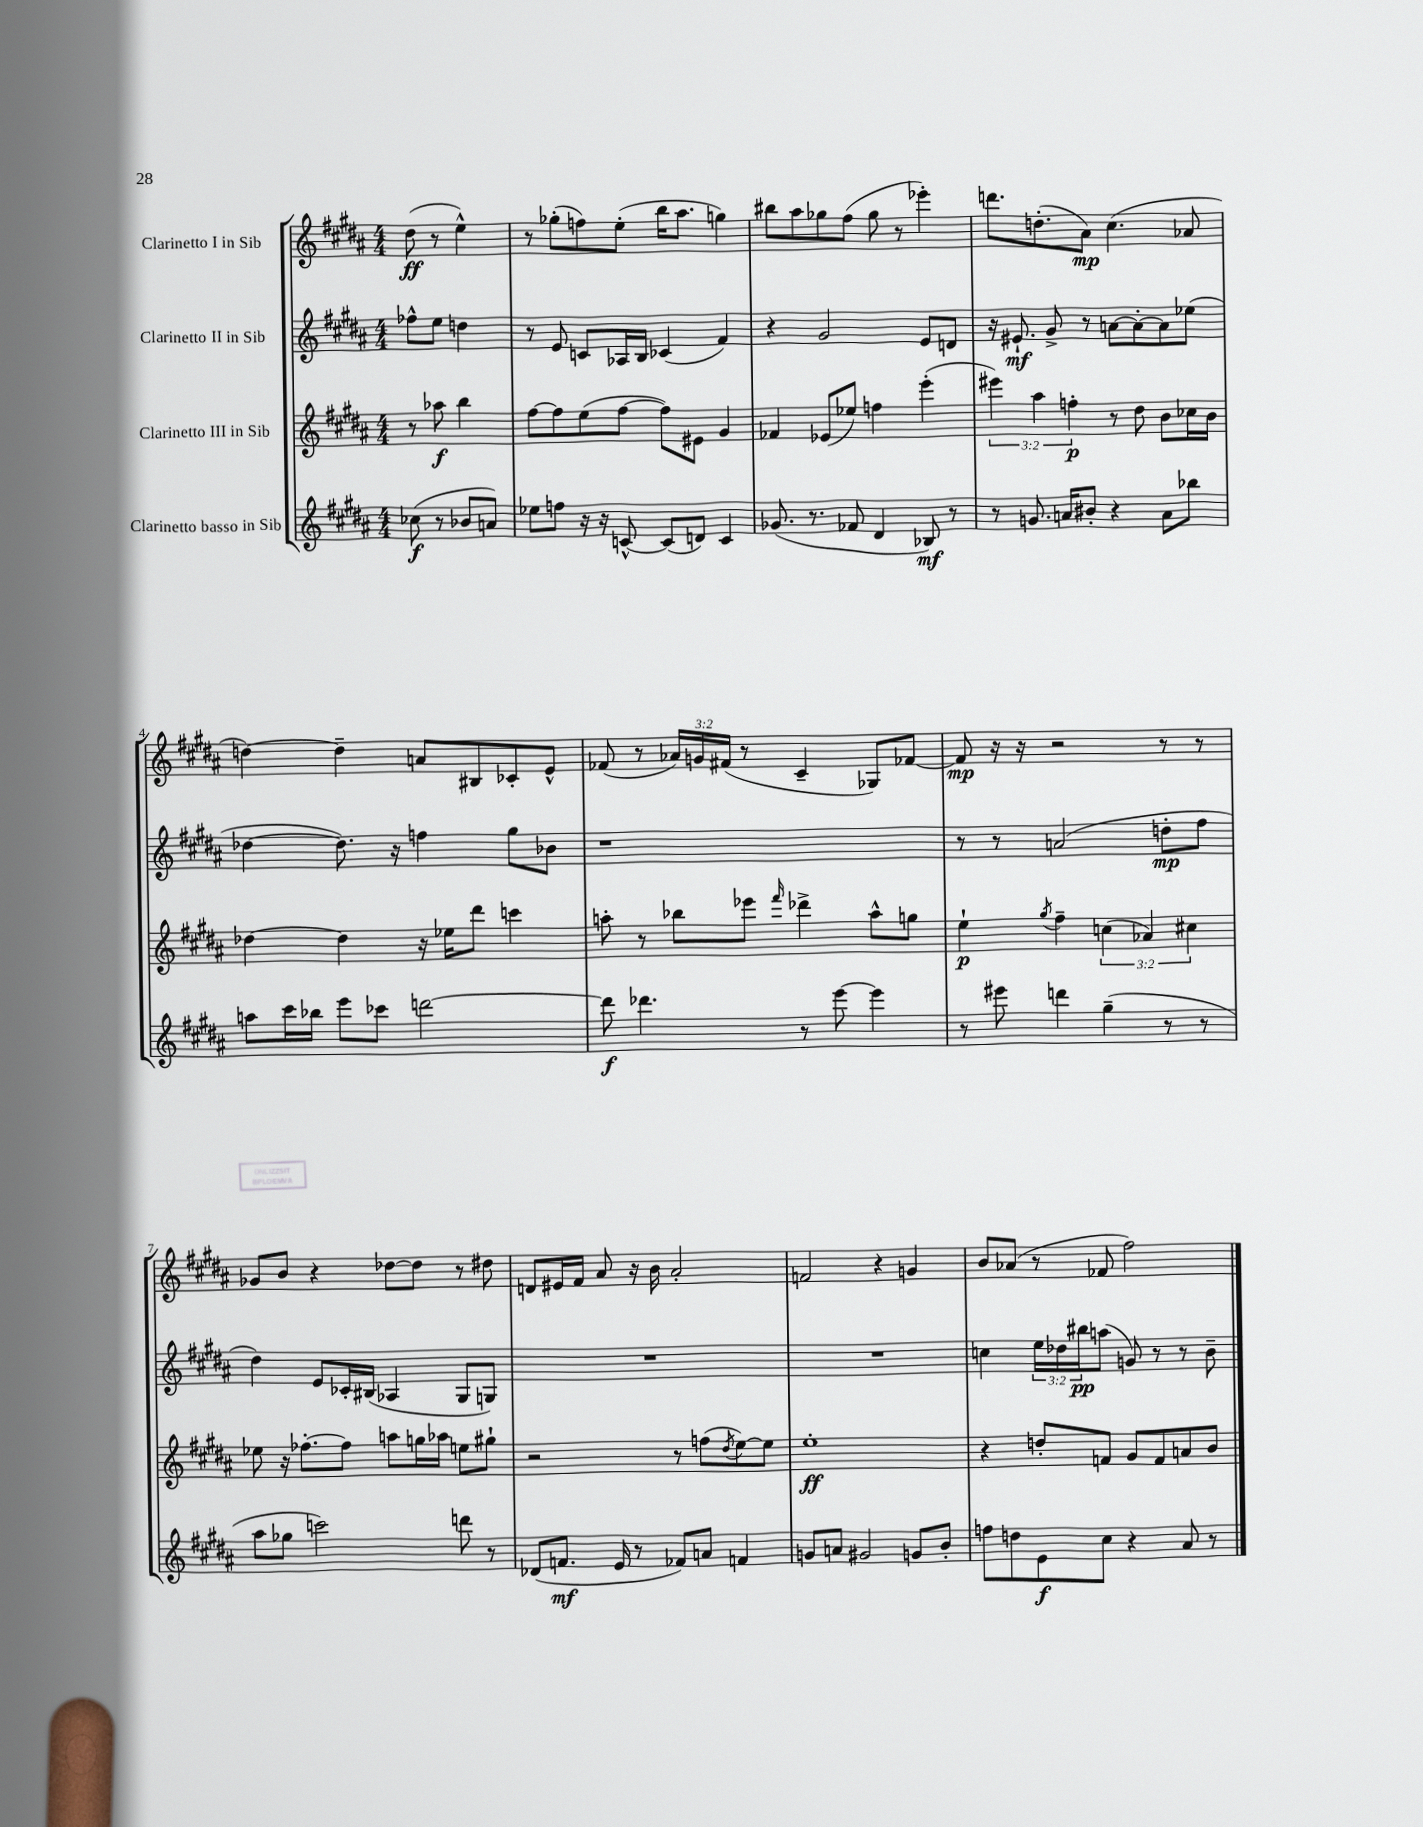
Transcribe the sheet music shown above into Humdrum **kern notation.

**kern	**kern	**kern	**kern
*staff4	*staff3	*staff2	*staff1
*clefG2	*clefG2	*clefG2	*clefG2
*k[f#c#g#d#a#]	*k[f#c#g#d#a#]	*k[f#c#g#d#a#]	*k[f#c#g#d#a#]
*M4/4	*M4/4	*M4/4	*M4/4
(8cc-	8r	8ff-^^	(8dd#
8r	8aa-	8ee	8r
8b-	4bb	4dd	4ee^^)
8a)	.	.	.
=	=	=	=
8ee-	[8ff#	8r	8r
8ff	8ff#]	8e	(8gg-'
16r	(8ee	8c	8ff)
16r	.	.	.
[8c^^	[8ff#	16A-	(8ee'
.	.	16B	.
(8c]	8ff#])	(4c-	16bb
.	.	.	8.aa#
8d)	8e#	.	.
4c	4g#	4f#)	4gg)
=	=	=	=
(8.g-	4f-	4r	8bb#
.	.	.	8aa#
8.r	.	.	.
.	(8e-	2g#	8gg-
8f-	8ee-)	.	(8ff#
4d#	4ff	.	8gg-
.	.	.	8r
8B-)	(4eee'	8e	4eee-')
8r	.	8d	.
=	=	=	=
8r	6eee#)	16r	8.ddd
.	.	8.e#`	.
8.g	.	.	.
.	6aa#	.	.
.	.	.	(8.dd'
.	.	8g#^	.
16a	.	.	.
.	6ff'	.	.
8b#'	.	8r	8a#)
4r	8r	[8a	(4.cc#
.	8dd#	8a'_	.
8a	8b	8a]	.
8bb-	16cc-	(8ee-	8a-
.	16b	.	.
=	=	=	=
8aa	[4dd-	[4dd-	[4dd)
16ccc#	.	.	.
16bb-	.	.	.
8eee	4dd-]	8.dd-])	4dd~]
8ccc-	.	.	.
.	.	16r	.
[2ddd	16r	4ff	8a
.	16ee-	.	.
.	8ddd#	.	8B#
.	4ccc	8gg#	8c-'
.	.	8b-	8e^^
=	=	=	=
8ddd]	8aa'	1r	(8f-
4.ddd-	8r	.	8r
.	8bb-	.	24a-)
.	.	.	24g
.	.	.	(24f#
.	8eee-	.	8r
.	16qqfff#	.	.
8r	4ddd-^	.	4c#~
[8eee	.	.	.
4eee]	8aa^^	.	8G-)
.	8gg	.	[8f-
=	=	=	=
8r	4ee`	8r	8f-]
8eee#	.	8r	16r
.	.	.	16r
.	8qgg#	.	.
4ddd	4ff#~	(2a	2r
(4gg#~	(6cc	.	.
.	6a-)	.	.
8r	.	8dd'	8r
.	6cc#	.	.
8r	.	8ff#	8r
=	=	=	=
8aa#	8ee-	4dd#)	8g-
8gg-	16r	.	8b
.	[8.ff-'	.	.
2ccc)	.	8e	4r
.	8ff-]	16c-'	.
.	.	(16B#	.
.	8aa	4A-	[8dd-
.	16gg	.	8dd-]
.	16aa-	.	.
8ddd	8ee	8G#	8r
8r	8gg#`	8G)	8dd#
=	=	=	=
(8d-	2r	1r	8d
8.f	.	.	16e#
.	.	.	16f#
.	.	.	8a#
16e	.	.	.
8r	.	.	16r
.	.	.	16b
8f-)	8r	.	2a#'
8a	(8ff	.	.
.	8qdd#	.	.
4f	[8ee)	.	.
.	8ee]	.	.
=	=	=	=
8g	1ee'	1r	2f
8a	.	.	.
2g#	.	.	.
.	.	.	4r
8g	.	.	4g
8b'	.	.	.
=	=	=	=
8ff	4r	4cc	8b
8dd	.	.	(8a-
8e	8dd'	24ee	8r
.	.	24dd-	.
.	.	24bb#	.
8cc#	8f	(8aa	8f-
4r	8g#	8g)	2ff#)
.	8f	8r	.
8a#	8a	8r	.
8r	8b	8b~	.
==	==	==	==
*-	*-	*-	*-
